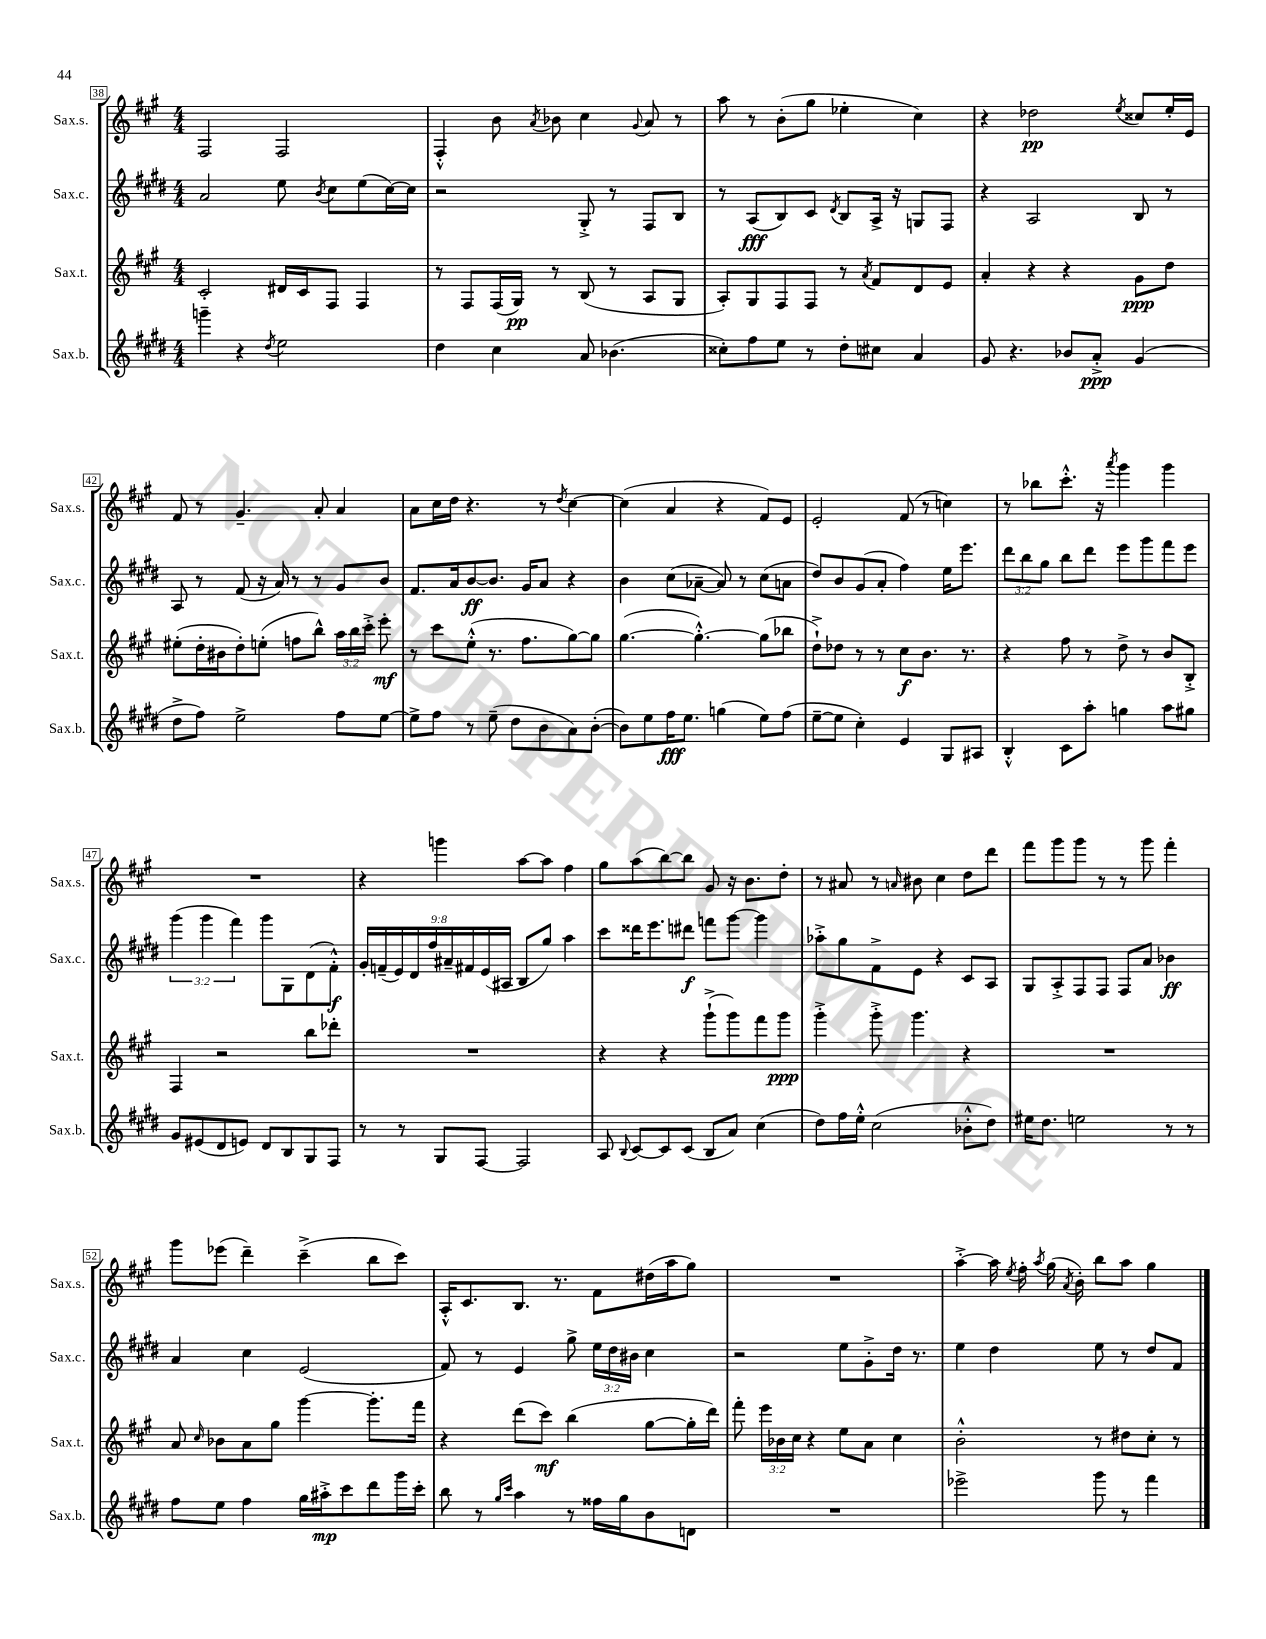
<<
\new StaffGroup <<
\new Staff = "s0" \with { instrumentName = "Sax.s." shortInstrumentName = "Sax.s." } {
    \clef treble \key a \major \numericTimeSignature \time 4/4
    \autoBeamOff fis2 fis2 |
    fis4-.-^ b'8 \acciaccatura { a'8 } bes'8 cis''4 \appoggiatura { gis'8 } a'8 r8 |
    a''8 r8 b'8[-.( gis''8] ees''4-. cis''4) |
    r4 des''2\pp \acciaccatura { e''8 } cisis''8[ e''16-. e'16] |
    fis'8 r8 gis'4.-- a'8-. a'4 |
    a'8[ cis''16 d''16] r4. r8 \acciaccatura { d''8 } cis''4~ |
    cis''4( a'4 r4 fis'8[) e'8] |
    e'2-. fis'8( r8 c''4) |
    r8 bes''8[ cis'''8.]-.-^ r16 \acciaccatura { a'''8 } gis'''4 gis'''4 |
    R1 |
    r4 g'''4 a''8[~ a''8] fis''4 |
    gis''8[ a''8( b''8~) b''8] gis'8 r16 b'8.[ d''8]-. |
    r8 ais'8 r8 \grace { a'16 } bis'8 cis''4 d''8[ d'''8] |
    fis'''8[ gis'''8 gis'''8] r8 r8 gis'''8 fis'''4-. |
    gis'''8[ ees'''8]( d'''4--) cis'''4--->( b''8[ cis'''8]) |
    a16[-.-^ cis'8. b8.] r8. fis'8[ dis''16( a''16 gis''8]) |
    R1 |
    a''4~-.-> a''16 \acciaccatura { e''8 } fis''16-. \acciaccatura { a''8 } gis''16( \acciaccatura { a'8 } b'16-.) b''8[ a''8] gis''4 \bar "|." |
}
\new Staff = "s1" \with { instrumentName = "Sax.c." shortInstrumentName = "Sax.c." } {
    \clef treble \key e \major \numericTimeSignature \time 4/4 \override Staff.TupletNumber.text = #tuplet-number::calc-fraction-text
    \autoBeamOff a'2 e''8 \acciaccatura { b'8 } cis''8[ e''8( cis''16~) cis''16] |
    r2 gis8-.-> r8 fis8[ b8] |
    r8 a8[\fff( b8) cis'8] \acciaccatura { dis'8 } b8[ a16]-> r16 g8[ fis8] |
    r4 a2 b8 r8 |
    a8 r8 fis'8( r16 a'16) r8 r8 gis'8[ b'8] |
    fis'8.[ a'16 b'8~\ff b'8.] gis'16[ a'8] r4 |
    b'4 cis''8[( aes'8]~-- aes'8) r8 cis''8[( a'8] |
    dis''8[) b'8 gis'8( a'8]-. fis''4) e''16[ e'''8.] |
    \tuplet 3/2 { dis'''8[ b''8 gis''8] } b''8[ dis'''8] e'''8[ gis'''8 fis'''8 e'''8] |
    \tuplet 3/2 { gis'''4( gis'''4 fis'''4) } gis'''8[ gis8 dis'8( fis'8]-.-^\f) |
    \tuplet 9/8 { gis'16[-. f'16--( e'16) dis'16 fis''16 ais'16-- fis'16 e'16( ais16] } b8[ gis''8]) a''4 |
    cis'''8[ disis'''16 e'''8. dis'''8]\f f'''8[ gis'''8]~ gis'''4 |
    aes''8[-.-> gis''8 fis'8-> e'8] r4 cis'8[ a8] |
    gis8[ a8-.-> fis8 fis8] fis8[ a'8] bes'4\ff |
    a'4 cis''4 e'2( |
    fis'8) r8 e'4 gis''8-> \tuplet 3/2 { e''16[ dis''16 bis'16] } cis''4 |
    r2 e''8[ gis'8-.-> dis''16] r8. |
    e''4 dis''4 e''8 r8 dis''8[ fis'8] \bar "|." |
}
\new Staff = "s2" \with { instrumentName = "Sax.t." shortInstrumentName = "Sax.t." } {
    \clef treble \key a \major \numericTimeSignature \time 4/4 \override Staff.TupletNumber.text = #tuplet-number::calc-fraction-text
    \autoBeamOff cis'2-. dis'16[ cis'16 fis8] fis4 |
    r8 fis8[ fis16( gis16]\pp) r8 b8( r8 a8[ gis8] |
    a8[-.) gis8 fis8 fis8] r8 \acciaccatura { a'8 } fis'8[ d'8 e'8] |
    a'4-. r4 r4 gis'8[\ppp d''8] |
    eis''8[-.( d''16-. bis'16 d''8-.) e''8]-.( f''8[ b''8]-^) \tuplet 3/2 { a''16[ b''16 cis'''16]-.-> } e'''8-.\mf |
    r8 cis'''8[ e''8]-.-^( r8. fis''8.[ gis''8~) gis''8] |
    gis''4.~( gis''4.~-.-^) gis''8[( bes''8] |
    d''8[-!->) des''8] r8 r8 cis''8[\f b'8.] r8. |
    r4 fis''8 r8 d''8-> r8 b'8[ b8]-.-> |
    fis4 r2 b''8[ des'''8]-. |
    R1 |
    r4 r4 gis'''8[-!->( gis'''8) fis'''8 gis'''8]\ppp |
    gis'''4-.-> gis'''8-.-> gis'''4. r4 |
    R1 |
    a'8 \grace { cis''16 } bes'8[ a'8 gis''8] gis'''4~ gis'''8.[-. fis'''16] |
    r4 d'''8[( cis'''8]\mf) b''4( gis''8[~ gis''16-. d'''16]) |
    fis'''8-. \tuplet 3/2 { e'''16[ bes'16 cis''16] } r4 e''8[ a'8] cis''4 |
    b'2-.-^ r8 dis''8[ cis''8]-. r8 \bar "|." |
}
\new Staff = "s3" \with { instrumentName = "Sax.b." shortInstrumentName = "Sax.b." } {
    \clef treble \key e \major \numericTimeSignature \time 4/4
    \autoBeamOff g'''4-- r4 \acciaccatura { dis''8 } e''2 |
    dis''4 cis''4 a'8 bes'4.( |
    cisis''8[-.) fis''8 e''8] r8 dis''8[-. cis''8] a'4 |
    gis'8 r4. bes'8[ a'8]-.->\ppp gis'4( |
    dis''8[-> fis''8]) e''2-> fis''8[ e''8]~ |
    e''8[-> fis''8] r8 e''8--( dis''8[ b'8 a'8) b'8]~-.( |
    b'8[) e''8 fis''16\fff e''8.] g''4( e''8[) fis''8]( |
    e''8[~-- e''8] cis''4-.) e'4 gis8[ ais8] |
    b4-.-^ cis'8[ a''8]-. g''4 a''8[ gis''8] |
    gis'8[ eis'8( dis'8 e'8]) dis'8[ b8 gis8 fis8] |
    r8 r8 gis8[ fis8]~ fis2 |
    a8 \appoggiatura { b8 } cis'8[~ cis'8 cis'8]( b8[ a'8]) cis''4( |
    dis''8[) fis''16 e''16]-.-^ cis''2( bes'8[-.-^ dis''8]) |
    eis''16[ dis''8.] e''2 r8 r8 |
    fis''8[ e''8] fis''4 gis''16[ ais''16-.->\mp cis'''8 dis'''8 gis'''16 cis'''16]-. |
    b''8 r8 \grace { gis''16[ cis'''16] } a''4 r8 fisis''16[ gis''16 b'8 d'8] |
    R1 |
    ees'''2-> gis'''8 r8 fis'''4 \bar "|." |
}
>>
>>
\layout { \context { \Score currentBarNumber = #38 \override BarNumber.stencil = #(make-stencil-boxer 0.1 0.3 ly:text-interface::print) } }
